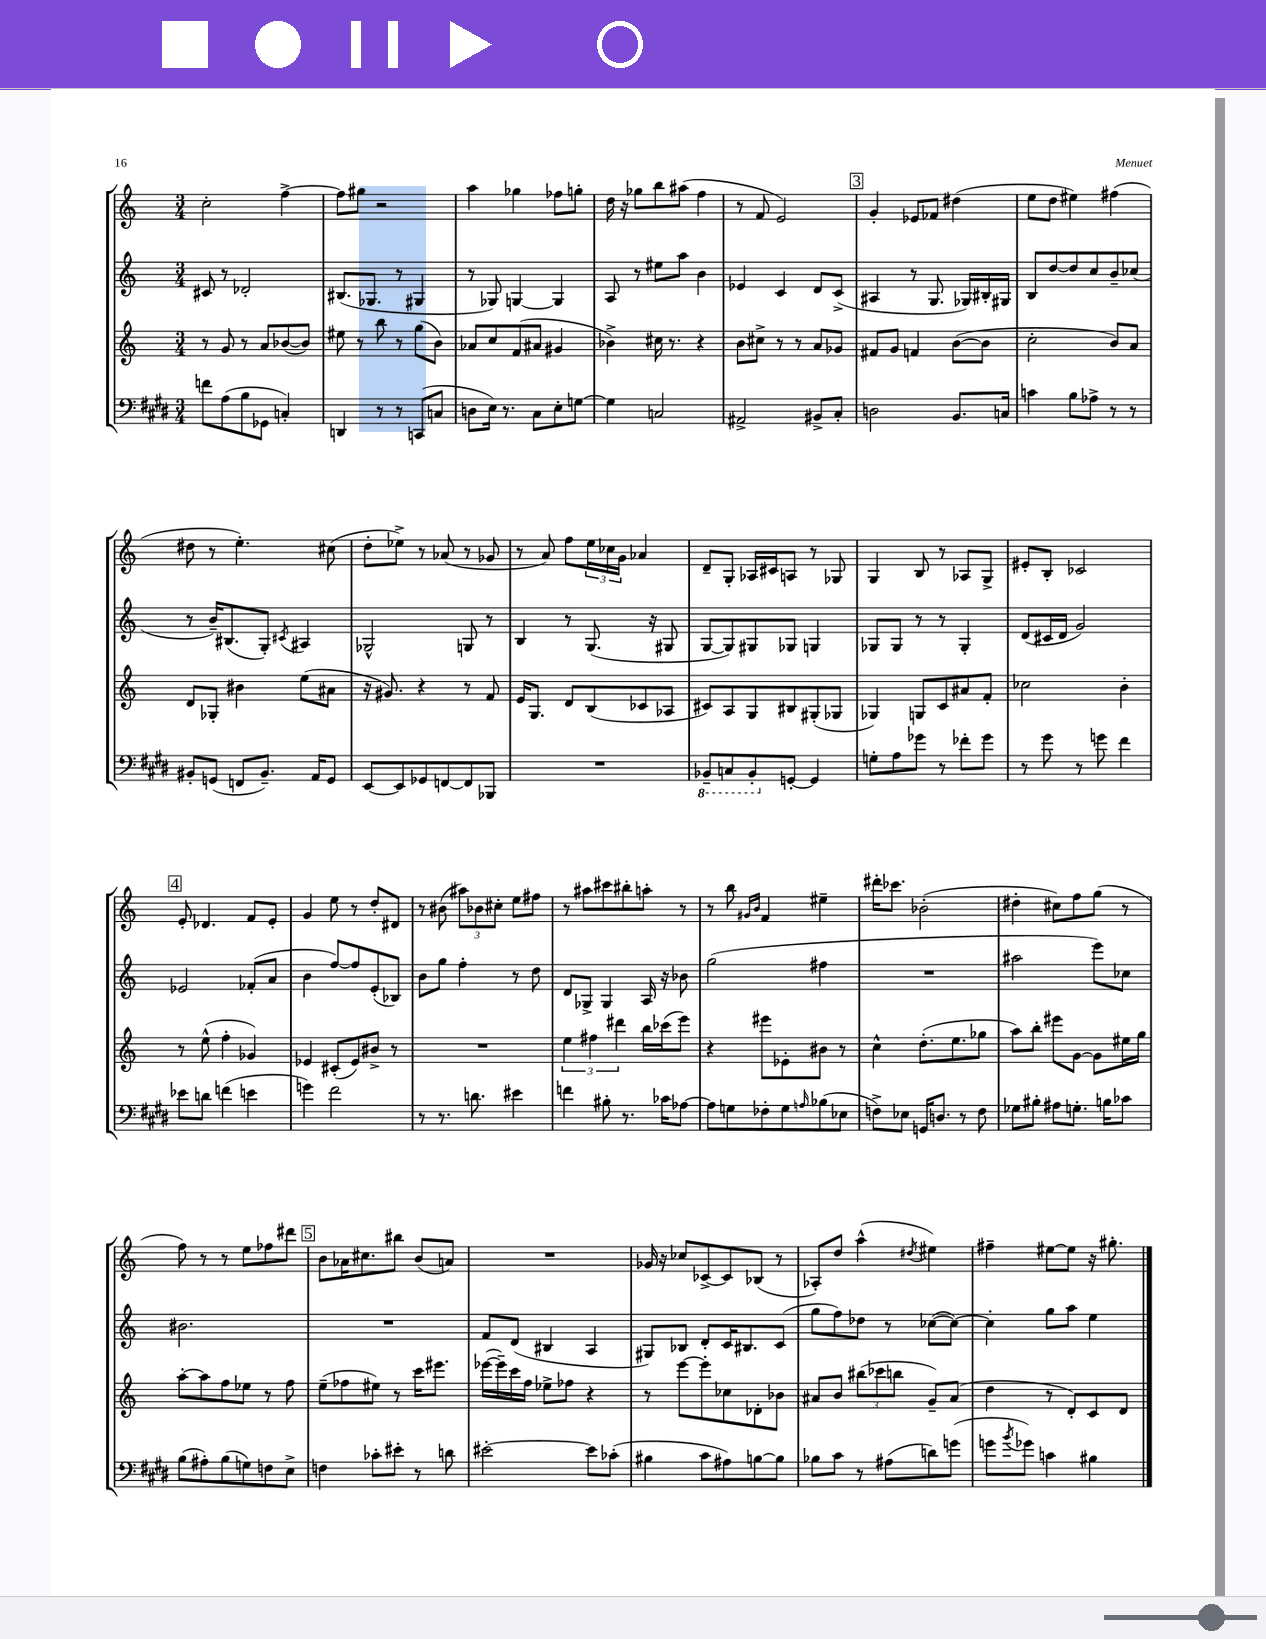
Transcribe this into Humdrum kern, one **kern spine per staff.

**kern	**kern	**kern	**kern
*staff4	*staff3	*staff2	*staff1
*clefF4	*clefG2	*clefG2	*clefG2
*k[f#c#g#d#]	*k[]	*k[]	*k[]
*M3/4	*M3/4	*M3/4	*M3/4
8f	8r	8c#	2cc'
(8A	8g	8r	.
8B	8r	2d-'	.
8GG-	8a	.	.
4C')	([8b-	.	[4ff^
.	8b-])	.	.
=	=	=	=
4DD	8ee#	(8.B#	8ff]
.	8r	.	8gg#
.	.	8.G-	.
8r	8bb	.	2r
8r	8r	8r	.
(8CC	(8gg	4G#	.
8C	8b)	.	.
=	=	=	=
8D	8a-	8r	4aa
16E)	8cc	8G-)	.
8.r	.	.	.
.	(8f	[4G	4gg-
8C#	8a#	.	.
8E'	4g#	4G]	8ff-
[8G	.	.	8gg'
=	=	=	=
4G]	4b-^)	8A	16dd
.	.	.	16r
.	.	8r	8gg-
2C	16cc#	8ee#	8bb
.	8.r	.	.
.	.	8aa	(8aa#
.	4r	4b	4ff
=	=	=	=
2AA#^	8b	4e-	8r
.	8cc#^	.	8f
.	8r	4c	2e)
.	8r	.	.
8BB#^	8a	8d	.
8C#'	8g-	(8c^	.
=	=	=	=
2D	8f#	4A#	4g'
.	8g	.	.
.	4f	8r	8e-
.	.	8.G	8f-
8.BB	([8b	.	(4dd#
.	.	16G-)	.
.	8b]	16B#'	.
16C	.	16G#	.
=	=	=	=
4c	2cc'	8B	8ee
.	.	[8dd	8dd
8B	.	8dd]	4ee#)
8A-^	.	8cc	.
8r	8b)	8b~	(4ff#
8r	8a	(8cc-	.
=	=	=	=
8BB#'	8d	8r	8dd#
(8GG	8G-'	16b~)	8r
.	.	(8.B#	.
8FF	4b#	.	4.ee')
8.BB#~)	.	8G')	.
.	.	8qc#	.
.	(8ee	4A#	.
16AA	.	.	.
8GG	8a#	.	(8cc#
=	=	=	=
[8EE	16r	2G-^^	8dd'
.	8.g#)	.	.
8EE]	.	.	8ee-^)
8GG-	4r	.	8r
[8FF	.	.	(8a-
8FF]	8r	8G	8r
8BBB-	8f	8r	8g-
=	=	=	=
2.r	16e	4B	8r
.	8.G	.	.
.	.	.	8a)
.	8d	8r	8ff
.	(8B	(8.G	24ee
.	.	.	24cc-
.	.	.	24g
.	8c-	.	4a-
.	.	16r	.
.	8A-	8G#	.
=	=	=	=
8BBB-~	8c#)	[8G	8d~
8CC	8A	8G])	8G'
8BBB-'	8G	8G#	16A-
.	.	.	16c#
[8GG'	8B#	8G-	8A
4GG]	(8G#'	4G	8r
.	8G-	.	8G-
=	=	=	=
8G'	4G-)	8G-	4G
8A	.	8G-	.
8g-	8G	8r	8B
8r	8c	8r	8r
8f-'	8a#	4G-'	8A-
8g-	8f'	.	8G^
=	=	=	=
8r	2cc-	(8d	8e#'
8g#	.	16c#	8B'
.	.	16d	.
8r	.	2g)	2c-
8g	.	.	.
4f#	4b'	.	.
=	=	=	=
8e-	8r	2e-	8e'
8d	(8ee^^	.	4.d-
(4f	4ff'	.	.
4e	4g-)	(8f-'	8f
.	.	8a	8e'
=	=	=	=
4g)	4e-	4b	4g
2f#	(8c#'	[8ff)	8ee
.	8e-)	8ff]	8r
.	8b#^	(8e'	8dd'
.	8r	8B-)	8d#
=	=	=	=
8r	2.r	8b	8r
8.r	.	8gg	(8b#
.	.	4ff'	12aa#)
8.d	.	.	.
.	.	.	12b-
.	.	.	12cc#'
4e#	.	8r	8ee
.	.	8dd	8ff#
=	=	=	=
4f	6ee	8d	8r
.	.	8G-^	8aa#
.	6ff#	.	.
8B#'	.	4G-	8ccc#
.	6ddd#	.	.
8.r	.	.	8bb#'
.	16bb	16A	8aa'
16c-	(16ccc-	16r	.
[8A-	8eee)	8b-	8r
=	=	=	=
8A-]	4r	(2gg	8r
8G	.	.	8bb
.	.	.	16qqg#
.	.	.	16qqb
8F-'	8eee#	.	4f
8G	8e-'	.	.
16qqA	.	.	.
(8B-	8b#	4ff#	4ee#~
8E-	8r	.	.
=	=	=	=
8F^)	4cc^^	2.r	16ddd#'
.	.	.	8.ccc-
8E-	.	.	.
16GG	(8.dd'	.	(2b-'
8.D	.	.	.
.	8.ee	.	.
8r	.	.	.
8F	8gg-	.	.
=	=	=	=
8G-	8aa)	2aa#	4dd#'
8B#'	8bb'	.	.
8A#	8eee#	.	8cc#)
8.G'	[8g	.	8ff
.	8g]	8eee)	(8gg
16B	.	.	.
8c-	16ee#	8cc-	8r
.	16gg	.	.
=	=	=	=
(8B	[8aa'	2.b#	8ff)
8A#')	8aa]	.	8r
(8B	8ff	.	8r
8G)	8ee-	.	8ee
8F	8r	.	8ff-
8E^	8ff	.	8ddd#
=	=	=	=
4F	(8ee~	2.r	8b
.	8ff-	.	16a-
.	.	.	8.cc#
8c-'	8ee#)	.	.
8e#'	8r	.	8bb#
8r	16ccc	.	(8b
.	8.eee#	.	.
8d	.	.	8a)
=	=	=	=
[2e#'	([16eee-	8f	2.r
.	16eee-~])	.	.
.	16ccc	(8d	.
.	16ff	.	.
.	8ee-^	4B#	.
.	8ff-	.	.
8e#]	4r	4A	.
(8c-'	.	.	.
=	=	=	=
4B#	8r	8G#)	16g-
.	.	.	16r
.	[8eee	8B-	8cc-
8c#	8eee']	8d'	[8c-^
8A#)	8cc-	16c	8c-]
.	.	8.B#	.
[8B	8d-'	.	(8B-
8B]	8b-	(8c	8r
=	=	=	=
8B-	8a#	8gg	8A-')
8c#	8b	8ff)	8dd
8r	(12bb#	8dd-	(4aa^^
.	12ccc-	.	.
(8A#	.	8r	.
.	12bb	.	.
.	.	.	8qdd#
8d)	8g~)	([8cc-	4ee#)
(8g	(8a#	8cc-_)	.
=	=	=	=
8g	4dd	4cc-']	4ff#~
8qb	.	.	.
8g-)	.	.	.
4c	8r	8gg	[8ee#
.	8d')	8aa	8ee#]
4B#	8c	4ee	16r
.	.	.	8.gg#'
.	8d	.	.
==	==	==	==
*-	*-	*-	*-
